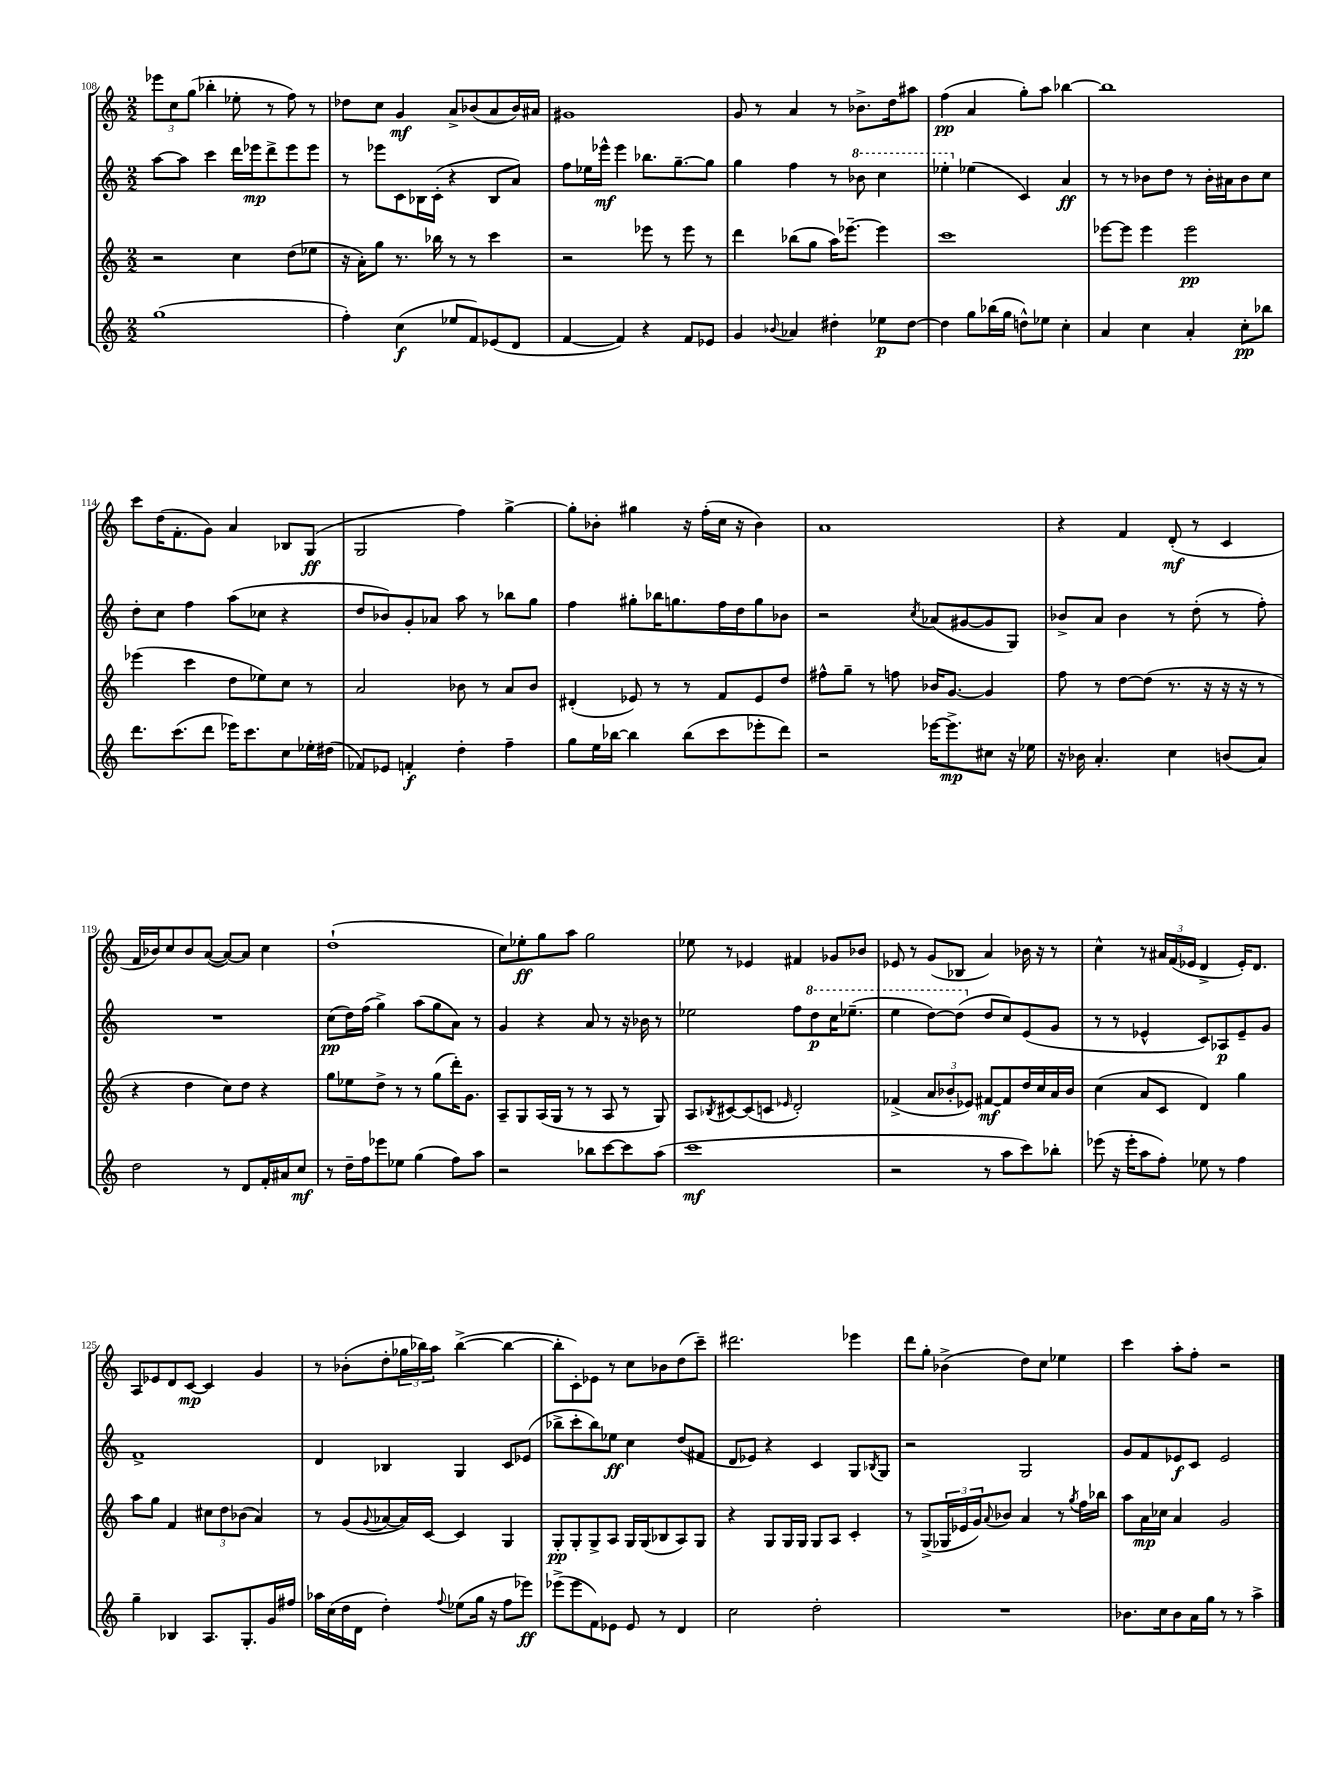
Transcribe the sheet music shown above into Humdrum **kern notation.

**kern	**dynam	**kern	**dynam	**kern	**dynam	**kern	**dynam
*part4	*part4	*part3	*part3	*part2	*part2	*part1	*part1
*staff4	*staff4	*staff3	*staff3	*staff2	*staff2	*staff1	*staff1
*clefG2	*	*clefG2	*	*clefG2	*	*clefG2	*
*k[]	*	*k[]	*	*k[]	*	*k[]	*
*M2/2	*	*M2/2	*	*M2/2	*	*M2/2	*
=108	=108	=108	=108	=108	=108	=108	=108
(1gg	.	2r	.	[8aa\L	.	12eee-X\L	.
.	.	.	.	.	.	12cc\	.
.	.	.	.	8aa\J]	.	.	.
.	.	.	.	.	.	(12gg\J	.
.	.	.	.	4ccc\	.	4bb-X'\	.
.	.	4cc\	.	16ddd\LL	.	8ee-X'\	.
.	.	.	.	16eee-X\J	mp	.	.
.	.	.	.	8ddd^\	.	8r	.
.	.	(8dd\L	.	8eee-\	.	8ff\)	.
.	.	8ee-X\J	.	8eee-\J	.	8r	.
=109	=109	=109	=109	=109	=109	=109	=109
4ff'\)	.	16r	.	8r	.	8dd-X\L	.
.	.	16a'\KL)	.	.	.	.	.
.	.	8gg\J	.	8eee-X\L	.	8cc\J	.
(4cc\	f	8.r	.	8c\	.	4g/	mf
.	.	.	.	16B-X\L	.	.	.
.	.	16bb-X\	.	(16c'\JJ	.	.	.
8ee-X/L	.	8r	.	4r	.	8a^/L	.
8f/)	.	8r	.	.	.	(8b-X/	.
(8e-X/	.	4ccc\	.	8B-/L	.	8a/	.
8d/J	.	.	.	8a/J)	.	16b-/L)	.
.	.	.	.	.	.	16a#X/JJ	.
=110	=110	=110	=110	=110	=110	=110	=110
[4f/	.	2r	.	8ff\L	.	1g#X	.
.	.	.	.	16ee-X\L	.	.	.
.	.	.	.	16eee-X^^\JJ	mf	.	.
4f/])	.	.	.	4eee-\	.	.	.
4r	.	8eee-X\	.	8.bb-X\L	.	.	.
.	.	8r	.	.	.	.	.
.	.	.	.	[8.gg~\	.	.	.
8f/L	.	8eee-\	.	.	.	.	.
8e-X/J	.	8r	.	8gg\J]	.	.	.
=111	=111	=111	=111	=111	=111	=111	=111
4g/	.	4ddd\	.	4gg\	.	8g/	.
.	.	.	.	.	.	8r	.
8qqb-X/	.	.	.	.	.	.	.
4a-X/	.	(8bb-X\L	.	4ff\	.	4a/	.
.	.	8gg\J	.	.	.	.	.
4dd#X'\	.	16aa\KL)	.	8r	.	8r	.
.	.	[8.eee-X~\J	.	.	.	.	.
*	*	*	*	*8va	*	*	*
.	.	.	.	8bb-X\	.	8.b-X^\L	.
8ee-X\L	p	4eee-\]	.	4ccc\	.	.	.
.	.	.	.	.	.	16dd\k	.
[8dd#\J	.	.	.	.	.	8aa#X\J	.
=112	=112	=112	=112	=112	=112	=112	=112
4dd#\]	.	1ccc	.	4eee-X'\	.	(4ff\	pp
*	*	*	*	*X8va	*	*	*
8gg\L	.	.	.	(4ee-X\	.	4a/	.
(16bb-X\L	.	.	.	.	.	.	.
16gg\JJ	.	.	.	.	.	.	.
8ddn^^\L)	.	.	.	4c/)	.	8gg'\L)	.
8ee-X\J	.	.	.	.	.	8aa\J	.
4cc'\	.	.	.	4a/	ff	[4bb-X\	.
=113	=113	=113	=113	=113	=113	=113	=113
4a/	.	[8eee-X\L	.	8r	.	1bb-]	.
.	.	8eee-\J]	.	8r	.	.	.
4cc\	.	4eee-\	.	8b-X\L	.	.	.
.	.	.	.	8dd\J	.	.	.
4a'/	.	2eee-\	pp	8r	.	.	.
.	.	.	.	16b-'\LL	.	.	.
.	.	.	.	16a#X\J	.	.	.
8cc'\L	pp	.	.	8b-\	.	.	.
8bb-X\J	.	.	.	8cc\J	.	.	.
!!LO:LB:g=z
=114	=114	=114	=114	=114	=114	=114	=114
8.ddd\L	.	(4eee-X\	.	8dd'\L	.	8ccc\L	.
.	.	.	.	8cc\J	.	(16dd\K	.
(8.ccc\	.	.	.	.	.	8.f'\	.
.	.	4ccc\	.	4ff\	.	.	.
8ddd\J	.	.	.	.	.	8g\J)	.
16eee-X\KL)	.	8dd\L	.	(8aa\L	.	4a/	.
8.ccc\	.	.	.	.	.	.	.
.	.	8ee-X\)	.	8cc-X\J	.	.	.
8cc\	.	8cc\J	.	4r	.	8B-X/L	.
16ee-X'\L	.	8r	.	.	.	(8G/J	ff
(16dd#X\JJ	.	.	.	.	.	.	.
=115	=115	=115	=115	=115	=115	=115	=115
8f-X/L)	.	2a/	.	8dd/L	.	2G/	.
8e-X/J	.	.	.	8b-X/)	.	.	.
4fn'/	f	.	.	8g'/	.	.	.
.	.	.	.	8a-X/J	.	.	.
4dd'\	.	8b-X\	.	8aa\	.	4ff\)	.
.	.	8r	.	8r	.	.	.
4ff~\	.	8a/L	.	8bb-X\L	.	[4gg^\	.
.	.	8b-/J	.	8gg\J	.	.	.
=116	=116	=116	=116	=116	=116	=116	=116
8gg\L	.	(4d#X'/	.	4ff\	.	8gg'\L]	.
16ee\L	.	.	.	.	.	8b-X'\J	.
[16bb-X\JJ	.	.	.	.	.	.	.
4bb-\]	.	8e-X/)	.	8gg#X'\L	.	4gg#X\	.
.	.	8r	.	16bb-X\K	.	.	.
.	.	.	.	8.ggn\	.	.	.
(8bb-\L	.	8r	.	.	.	16r	.
.	.	.	.	.	.	(16ff'\LL	.
8ccc\	.	8f/L	.	16ff\L	.	16cc\JJ	.
.	.	.	.	16dd\J	.	16r	.
8eee-X'\	.	8e-/	.	8gg\	.	4b-\)	.
8ddd\J)	.	8dd/J	.	8b-X\J	.	.	.
=117	=117	=117	=117	=117	=117	=117	=117
2r	.	8ff#X^^\L	.	2r	.	1a	.
.	.	8gg~\J	.	.	.	.	.
.	.	8r	.	.	.	.	.
.	.	8ffn\	.	.	.	.	.
.	.	.	.	8qcc/	.	.	.
[16eee-X\KL	.	16b-X/KL	.	(8a-X/L	.	.	.
8.eee-^\]	mp	[8.g/J	.	.	.	.	.
.	.	.	.	[8g#X/	.	.	.
8cc#X\J	.	4g/]	.	8g#/]	.	.	.
16r	.	.	.	8G/J)	.	.	.
16ee-X\	.	.	.	.	.	.	.
=118	=118	=118	=118	=118	=118	=118	=118
16r	.	8ff\	.	8b-X^/L	.	4r	.
16b-X\	.	.	.	.	.	.	.
4.a'/	.	8r	.	8a/J	.	.	.
.	.	[8dd\L	.	4b-\	.	4f/	.
.	.	(8dd\J]	.	.	.	.	.
4cc\	.	8.r	.	8r	.	(8d'/	mf
.	.	.	.	(8dd'\	.	8r	.
.	.	16r	.	.	.	.	.
(8bn/L	.	16r	.	8r	.	4c/	.
.	.	16r	.	.	.	.	.
8a/J)	.	8r	.	8ff'\)	.	.	.
!!LO:LB:g=z
=119	=119	=119	=119	=119	=119	=119	=119
2dd\	.	4r	.	1r	.	16f/LL	.
.	.	.	.	.	.	16b-X/J)	.
.	.	.	.	.	.	8cc/	.
.	.	4dd\	.	.	.	8b-/	.
.	.	.	.	.	.	([8a/J	.
8r	.	8cc\L)	.	.	.	8a/L_)	.
8d/L	.	8dd\J	.	.	.	8a/J]	.
16f'/L	.	4r	.	.	.	4cc\	.
16a#X/J	.	.	.	.	.	.	.
8cc/J	mf	.	.	.	.	.	.
=120	=120	=120	=120	=120	=120	=120	=120
8r	.	8gg\L	.	(8cc\L	pp	(1dd`	.
16dd~\LL	.	8ee-X\	.	16dd\L)	.	.	.
16ff\J	.	.	.	(16ff\JJ	.	.	.
8eee-X\	.	8dd^\J	.	4gg^\)	.	.	.
8ee-X\J	.	8r	.	.	.	.	.
(4gg\	.	8r	.	(8aa\L	.	.	.
.	.	(8gg\L	.	8gg\	.	.	.
8ff\L)	.	16ddd'\K)	.	8a\J)	.	.	.
.	.	8.g\J	.	.	.	.	.
8aa\J	.	.	.	8r	.	.	.
=121	=121	=121	=121	=121	=121	=121	=121
2r	.	8A~/L	.	4g/	.	8cc\L)	.
.	.	8G/	.	.	.	8ee-X'\	ff
.	.	(16A/L	.	4r	.	8gg\	.
.	.	16G/JJ	.	.	.	.	.
.	.	8r	.	.	.	8aa\J	.
8bb-X\L	.	8r	.	8a/	.	2gg\	.
[8ccc\	.	8A/	.	8r	.	.	.
8ccc\]	.	8r	.	16r	.	.	.
.	.	.	.	16b-X\	.	.	.
(8aa\J	.	8G/)	.	8r	.	.	.
=122	=122	=122	=122	=122	=122	=122	=122
1ccc	mf	8A/L	.	2ee-X\	.	8ee-X\	.
.	.	8qB-X/	.	.	.	.	.
.	.	[8c#X/	.	.	.	8r	.
.	.	(8c#/]	.	.	.	4e-X/	.
.	.	8cn/J	.	.	.	.	.
.	.	16qqe-X/	.	.	.	.	.
.	.	2d'/)	.	8ff\L	.	4f#X/	.
*	*	*	*	*8va	*	*	*
.	.	.	.	8ddd\	p	.	.
.	.	.	.	16ccc\K	.	8g-X/L	.
.	.	.	.	(8.eee-X~\J	.	.	.
.	.	.	.	.	.	8b-X/J	.
=123	=123	=123	=123	=123	=123	=123	=123
2r	.	(4f-X^/	.	4eee\	.	8e-X/	.
.	.	.	.	.	.	8r	.
.	.	12a/L	.	[8ddd\L)	.	(8g/L	.
.	.	12b-X'/	.	.	.	.	.
.	.	.	.	(8ddd\J]	.	8B-X/J	.
.	.	12e-X/J)	.	.	.	.	.
*	*	*	*	*X8va	*	*	*
8r	.	[8f#X/L	mf	8dd/L	.	4a/)	.
8aa\L	.	8f#/]	.	8cc/)	.	.	.
8ccc\)	.	16dd/L	.	(8e/	.	16b-X\	.
.	.	16cc/	.	.	.	16r	.
8bb-X'\J	.	16a/	.	8g/J	.	8r	.
.	.	16b-/JJ	.	.	.	.	.
=124	=124	=124	=124	=124	=124	=124	=124
(8eee-X\	.	(4cc\	.	8r	.	4cc^^\	.
16r	.	.	.	8r	.	.	.
16eee-'\KL	.	.	.	.	.	.	.
8aa\	.	8a/L	.	4e-X^^/	.	8r	.
8ff'\J)	.	8c/J	.	.	.	24a#X/LL	.
.	.	.	.	.	.	(24f/	.
.	.	.	.	.	.	24e-X/JJ	.
8ee-X\	.	4d/)	.	8c/L)	.	4d^/	.
8r	.	.	.	8A-X/	p	.	.
4ff\	.	4gg\	.	8e-~/	.	16e-'/KL)	.
.	.	.	.	.	.	8.d/J	.
.	.	.	.	8g/J	.	.	.
!!LO:LB:g=z
=125	=125	=125	=125	=125	=125	=125	=125
4gg~\	.	8aa\L	.	1f^	.	8A/L	.
.	.	8gg\J	.	.	.	8e-X/	.
4B-X/	.	4f/	.	.	.	8d/	.
.	.	.	.	.	.	[8c/J	mp
8.A/L	.	12cc#X\L	.	.	.	4c/]	.
.	.	12dd\	.	.	.	.	.
.	.	(12b-X\J	.	.	.	.	.
8.G'/	.	.	.	.	.	.	.
.	.	4a/)	.	.	.	4g/	.
16g/L	.	.	.	.	.	.	.
16ff#X/JJ	.	.	.	.	.	.	.
=126	=126	=126	=126	=126	=126	=126	=126
16aa-X\LL	.	8r	.	4d/	.	8r	.
(16cc\	.	.	.	.	.	.	.
16dd\	.	(8g/L	.	.	.	(8b-X'\L	.
16d\JJ	.	.	.	.	.	.	.
.	.	8qqg/	.	.	.	.	.
4dd'\)	.	[8a-X/	.	4B-X/	.	8dd'\	.
.	.	16a-/L])	.	.	.	24gg-X\L	.
.	.	.	.	.	.	24bb-X\)	.
.	.	[16c/JJ	.	.	.	.	.
.	.	.	.	.	.	24aa\JJ	.
8qqff/	.	.	.	.	.	.	.
(8ee-X\L	.	4c/]	.	4G/	.	([4bb-^\	.
16gg\Jk	.	.	.	.	.	.	.
16r	.	.	.	.	.	.	.
8ff\L	.	4G/	.	8c/L	.	4bb-\_	.
8eee-X\J)	ff	.	.	(8e-X/J	.	.	.
=127	=127	=127	=127	=127	=127	=127	=127
(8eee-X^\L	.	8G'/L	pp	8bb-X^\L	.	8bb-'\L]	.
8eee-\	.	8G'/	.	8ccc'\	.	8c'\)	.
8f\)	.	8G^/	.	8bb-\)	.	8e-X\J	.
8e-X\J	.	8A/J	.	8ee-X\J	ff	8r	.
8e-/	.	16G/LL	.	4cc\	.	8cc\L	.
.	.	(16G/J	.	.	.	.	.
8r	.	8B-X/	.	.	.	8b-X\	.
4d/	.	8A/)	.	(8dd/L	.	(8dd\	.
.	.	8G/J	.	8f#X/J	.	8ccc~\J)	.
=128	=128	=128	=128	=128	=128	=128	=128
2cc\	.	4r	.	8d/L	.	2.ddd#X\	.
.	.	.	.	8e-X/J)	.	.	.
.	.	8G/L	.	4r	.	.	.
.	.	16G/L	.	.	.	.	.
.	.	16G/JJ	.	.	.	.	.
2dd'\	.	8G/L	.	4c/	.	.	.
.	.	8A/J	.	.	.	.	.
.	.	4c'/	.	8G/L	.	4eee-X\	.
.	.	.	.	8qB-X/	.	.	.
.	.	.	.	8G/J	.	.	.
=129	=129	=129	=129	=129	=129	=129	=129
1r	.	8r	.	2r	.	8ddd\L	.
.	.	(8G^/L	.	.	.	8gg'\J	.
.	.	24G-X/L	.	.	.	(4b-X^\	.
.	.	24e-X/	.	.	.	.	.
.	.	24g/J)	.	.	.	.	.
.	.	8qqa/	.	.	.	.	.
.	.	8b-X/J	.	.	.	.	.
.	.	4a/	.	2G/	.	8dd\L)	.
.	.	.	.	.	.	8cc\J	.
.	.	8r	.	.	.	4ee-X\	.
.	.	8qgg/	.	.	.	.	.
.	.	16ff\LL	.	.	.	.	.
.	.	16bb-X\JJ	.	.	.	.	.
=130	=130	=130	=130	=130	=130	=130	=130
8.b-X\L	.	8aa\L	.	8g/L	.	4ccc\	.
.	.	16a\L	mp	8f/	.	.	.
16cc\k	.	16cc-X\JJ	.	.	.	.	.
8b-\	.	4a/	.	8e-X/	f	8aa'\L	.
16a\L	.	.	.	8c/J	.	8ff'\J	.
16gg\JJ	.	.	.	.	.	.	.
8r	.	2g/	.	2e-/	.	2r	.
8r	.	.	.	.	.	.	.
4aa^\	.	.	.	.	.	.	.
==	==	==	==	==	==	==	==
*-	*-	*-	*-	*-	*-	*-	*-
